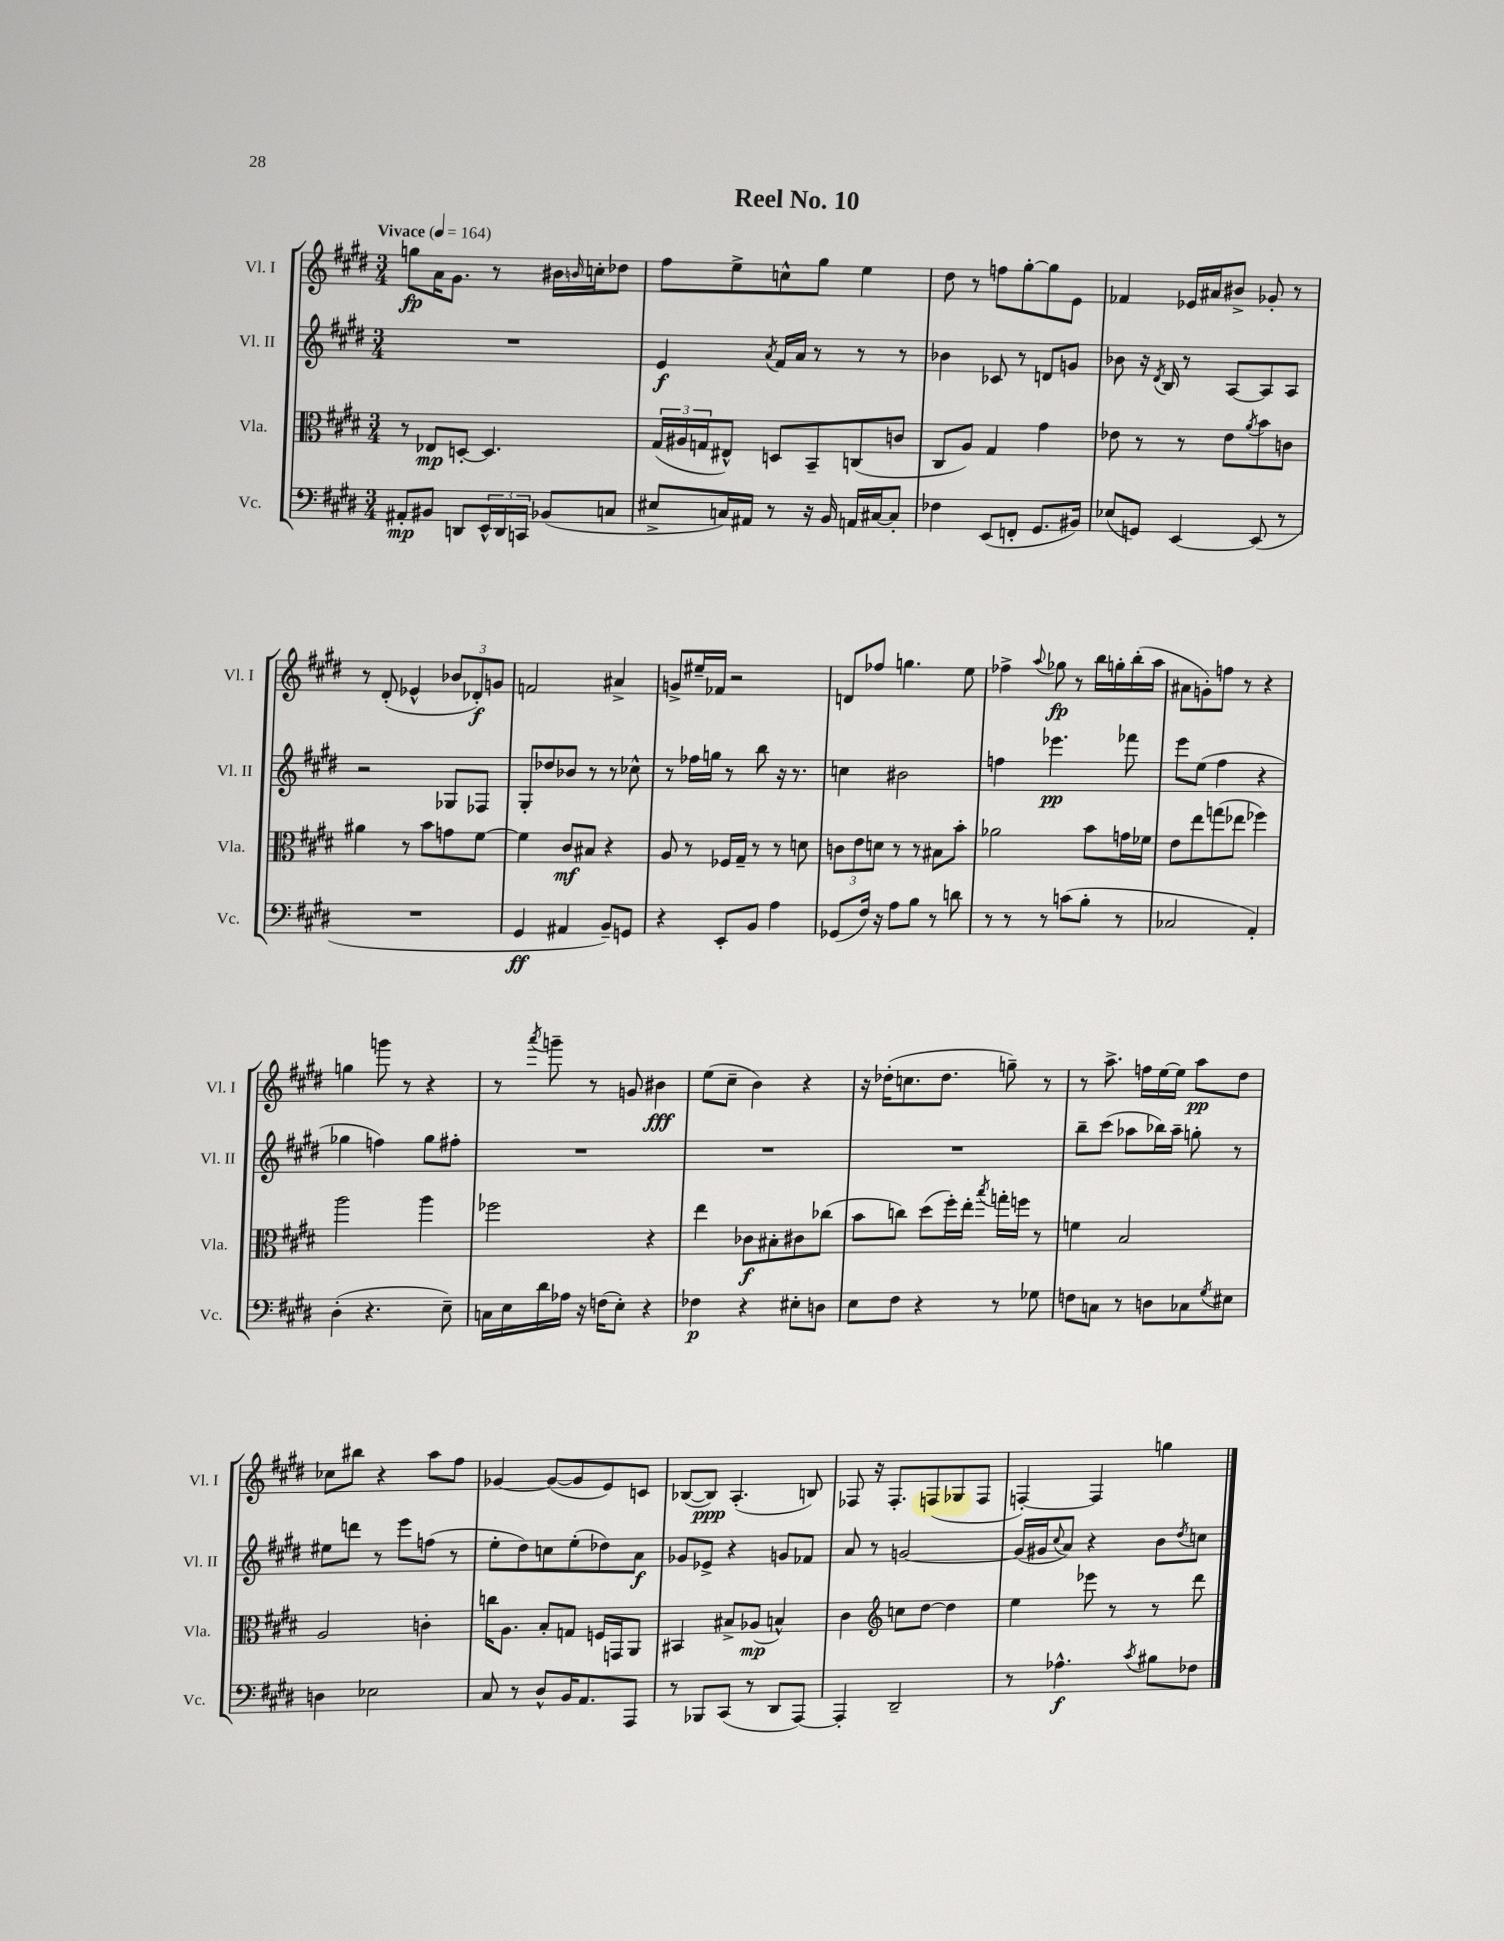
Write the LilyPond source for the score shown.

\header { title = "Reel No. 10" }
<<
\new StaffGroup <<
\new Staff = "s0" \with { instrumentName = "Vl. I" shortInstrumentName = "Vl. I" } {
    \clef treble \key e \major \numericTimeSignature \time 3/4 \tempo "Vivace" 4 = 164
    g''8\fp a'16 gis'8. r8 bis'16 \grace { b'16 } c''16-. des''8 |
    fis''8 e''8-> c''8-^ gis''8 e''4 |
    dis''8 r8 f''8 gis''8~-. gis''8 e'8 |
    fes'4 ees'16 ais'16 bis'8-> ges'8-. r8 |
    r8 dis'8-.( ees'4-^ \tuplet 3/2 { bes'8 des'8-.\f) g'8 } |
    f'2 ais'4-> |
    g'8-> eis''16-- fes'16 r2 |
    d'8 fes''8 g''4. e''8 |
    fes''4-> \appoggiatura { a''8 } ges''8\fp r8 b''16 g''16-. b''16-.( a''16 |
    ais'8 g'8-.) f''8 r8 r4 |
    g''4 g'''8 r8 r4 |
    r8 \acciaccatura { a'''8 } g'''8-- r8 g'8 bis'4\fff |
    e''8( cis''8-- b'4) r4 |
    r16 des''16-.( c''8. des''8. g''8--) r8 |
    r8 a''8.-> f''16 e''16~ e''16 a''8\pp dis''8 |
    ces''8 bis''8 r4 a''8 fis''8 |
    ges'4~ ges'8~( ges'8 e'8) c'8 |
    bes8~( bes8\ppp) a4.-.( b8) |
    fes8 r16 fes8.-. f8( ges8 f8 |
    f4~-.) f4 g''4 \bar "|." |
}
\new Staff = "s1" \with { instrumentName = "Vl. II" shortInstrumentName = "Vl. II" } {
    \clef treble \key e \major \numericTimeSignature \time 3/4
    R2. |
    e'4\f \acciaccatura { a'8 } fis'16 a'16 r8 r8 r8 |
    bes'4 ces'8 r8 d'8 g'8 |
    bes'8 r16 \acciaccatura { dis'8 } b16 r8 a8~ a8 a8 |
    r2 ges8 fes8 |
    gis8-. des''8 bes'8 r8 r8 ces''8-^ |
    r8 fes''16 g''16 r8 b''8 r16 r8. |
    c''4 bis'2 |
    f''4 ees'''4.\pp fes'''8 |
    e'''8 e''8( fis''4 r4 |
    ges''4 f''4) ges''8 fis''8-. |
    R2. |
    R2. |
    R2. |
    b''8-- cis'''8( aes''8 bes''16) aes''16-- g''8-. r8 |
    eis''8 d'''8 r8 e'''8 f''8( r8 |
    e''8-. dis''8) c''8 e''8-.( des''8) a'8\f |
    ges'8 ees'8-> r4 g'8 fes'8 |
    a'8 r8 g'2~ |
    g'16( gis'16 \appoggiatura { cis''8 } a'8) r4 b'8 \acciaccatura { dis''8 } c''8 \bar "|." |
}
\new Staff = "s2" \with { instrumentName = "Vla." shortInstrumentName = "Vla." } {
    \clef alto \key e \major \numericTimeSignature \time 3/4
    r8 ees8\mp d8~-. d4. |
    \tuplet 3/2 { gis16( ais16 g16 } eis8-^) d8 b,8-- c8( c'8 |
    cis8 a8) gis4 gis'4 |
    ees'8 r8 r8 ees'8 \acciaccatura { a'8 } b'8 c'8 |
    ais'4 r8 b'8 g'8 fis'8~ |
    fis'4 cis'8\mf bis8 r4 |
    a8 r8 fes16 gis16-- r8 r8 d'8 |
    \tuplet 3/2 { c'8 e'8 d'8 } r8 r8 bis8 b'8-. |
    aes'2 b'8 g'16 fes'16 |
    e'8 e''8 g''8( ees''8 fes''4) |
    a''2 a''4 |
    fes''2 r4 |
    e''4 ces'8\f bis8-. cis'8 ces''8( |
    b'8 c''8) dis''8( fis''16-.) e''16-. \acciaccatura { b''8 } g''16-. f''16 r8 |
    f'4 b2 |
    a2 c'4-. |
    c''16 a8. b8-. g8 f16 g,16 a,8 |
    bis,4 bis8-> aes8\mp( b4-^) |
    cis'4 \clef treble c''8 dis''8~ dis''4 |
    e''4 ees'''8 r8 r8 dis'''8 \bar "|." |
}
\new Staff = "s3" \with { instrumentName = "Vc." shortInstrumentName = "Vc." } {
    \clef bass \key e \major \numericTimeSignature \time 3/4
    ais,8-.\mp bis,8 d,8 \tuplet 3/2 { e,16-^ d,16 c,16 } bes,8( c8 |
    eis8-> c16) ais,16 r8 r16 b,16 a,16 cis16~ cis8-. |
    fes4 e,8( f,8-. gis,8. bis,16) |
    ees8( g,8) e,4~ e,8( r8 |
    R2. |
    gis,4\ff ais,4 b,8--) g,8 |
    r4 e,8-. b,8 a4 |
    ges,8( fis16) r16 a8 b8 r8 d'8 |
    r8 r8 r8 c'8( b8-. r8 |
    ces2 a,4-.) |
    dis4-.( r4. e8--) |
    c16 e16 dis'16 aes16 r16 f16( e8-.) r4 |
    fes4\p r4 eis8-. d8 |
    e8 fis8 r4 r8 ges8 |
    f8 c8 r8 d8 ces8 \acciaccatura { gis8 } eis8 |
    d4 ees2 |
    cis8 r8 dis8-^ b,16 a,8. a,,8 |
    r8 bes,,8 cis,8( r8 dis,8 a,,8~) |
    a,,4-. dis,2-- |
    r8 aes4.-^\f \acciaccatura { cis'8 } bis8 fes8 \bar "|." |
}
>>
>>
\layout { \context { \Score \remove "Bar_number_engraver" } }
